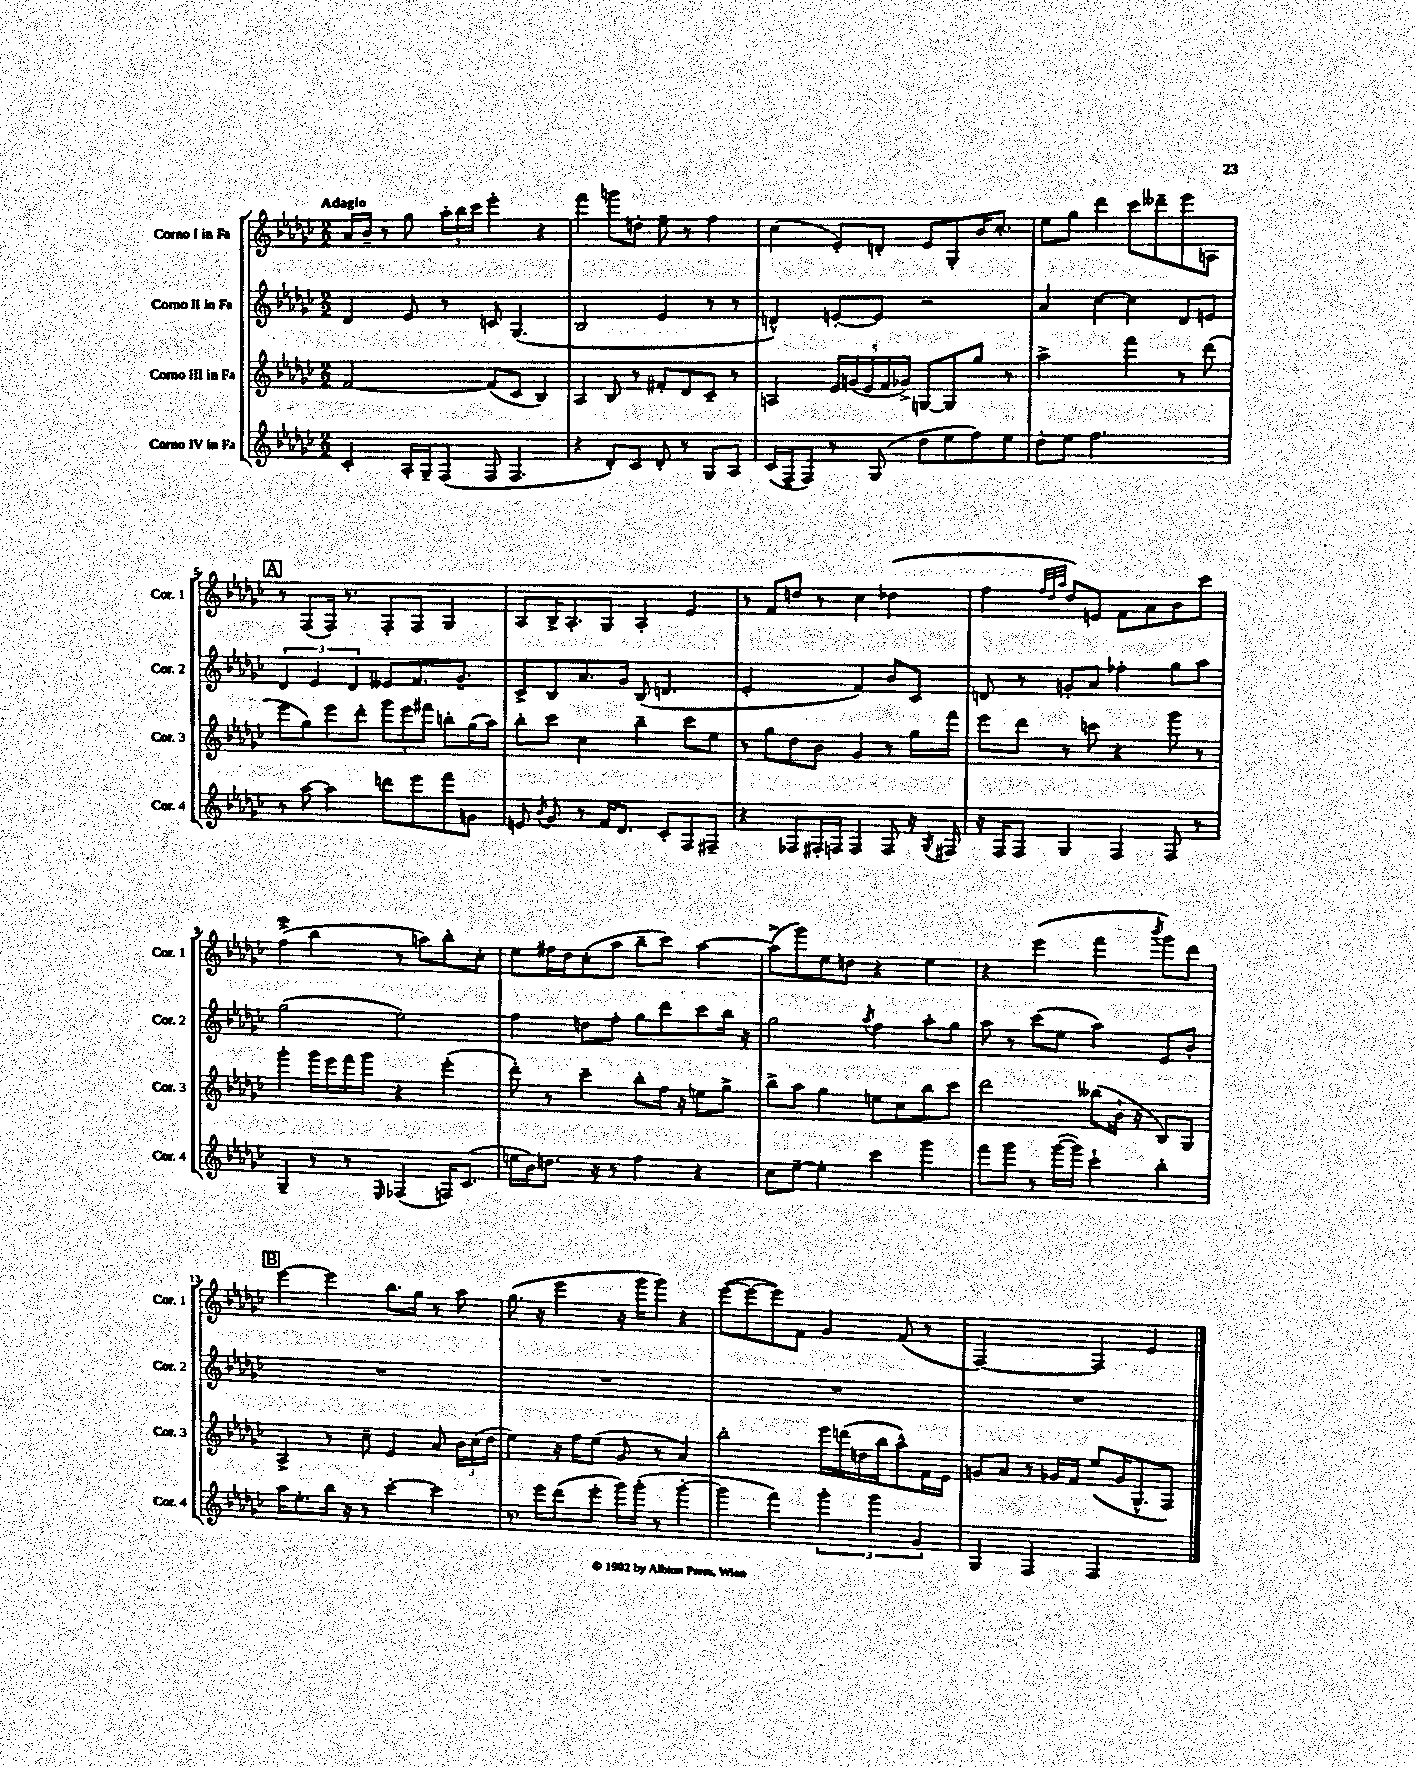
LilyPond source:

<<
\new StaffGroup <<
\new Staff = "s0" \with { instrumentName = "Corno I in Fa" shortInstrumentName = "Cor. 1" } {
    \clef treble \key ges \major \numericTimeSignature \time 2/2 \tempo "Adagio"
    \autoBeamOff aes'16[ bes'16]-- r8 ges''8 \tuplet 3/2 { aes''16[-. bes''16 ces'''16] } ees'''4-. r4 |
    f'''4 g'''8[ d''8]-. ees''8-- r8 f''4 |
    ces''4( ees'8[-.) d'8]-. ees'8[ ges8-. bes'16 ces''8.]-. |
    ees''8[ ges''8] des'''4 ces'''8[ deses'''8-- ees'''8 a8] |
    \mark \markup { \box "A" } r8 f8[( f16]) r8. f8[-. f8] ges4 |
    aes8[ bes16-> aes8.-. ges8] aes4-. ees'4 |
    r8 f'8[ d''8] r8 ces''4 des''4( |
    f''4 \grace { f''32[ des''32 aes''32] } des''8[) e'8] f'8[ aes'8 bes'8 ces'''8] |
    f''4->\mordent( bes''4 r8 a''8[) bes''8-. ces''8]-. |
    ees''8[ fis''16 des''16 ces''8-.( aes''8] bes''8[-- ces'''8]) aes''4~ |
    aes''8[->( ges'''8) ees''8 d''8] r4 ees''4 |
    r4 ees'''4( f'''4 \acciaccatura { bes'''8 } ges'''8[) des'''8] |
    \mark \markup { \box "B" } ees'''4~ ees'''4 bes''8.[ ges''16] r8 aes''8 |
    ges''8.( r16 ees'''4 r16 ges'''16[ ges'''8]) r4 |
    ees'''8[~( ees'''8~ ees'''8) f'8] ges'4 f'8( r8 |
    f2~) f4 ees'4 \bar "|." |
}
\new Staff = "s1" \with { instrumentName = "Corno II in Fa" shortInstrumentName = "Cor. 2" } {
    \clef treble \key ges \major \numericTimeSignature \time 2/2
    \autoBeamOff des'4 ees'8 r8 c'8 ges4.( |
    bes2 ees'4 r8 r8 |
    d'4-^) e'8[~-. e'8] r2 |
    aes'4 ces''4~ ces''4 des'8[ e'8] |
    \mark \markup { \box "A" } \tuplet 3/2 { des'4 ees'4 des'4 } eeses'8[ f'8. ges'8.]-- |
    ces'8[-> bes8 aes'8. ges'16] bes8( d'4. |
    ees'2-. f'4) bes'8[ ces'8] |
    d'8 r8 g'8[-. aes'8] fes''4-. ges''8[ aes''8] |
    ges''2( ees''2) |
    f''4 d''8[ f''8]-. ges''8[ des'''8 ces'''8 bes''16] r16 |
    ges''2 \acciaccatura { aes''8 } f''4 aes''8[-. ges''8] |
    aes''8 r8 ces'''8[( ees''8] aes''4) ees'8[ bes'8]-. |
    \mark \markup { \box "B" } R1 |
    R1 |
    R1 |
    R1 \bar "|." |
}
\new Staff = "s2" \with { instrumentName = "Corno III in Fa" shortInstrumentName = "Cor. 3" } {
    \clef treble \key ges \major \numericTimeSignature \time 2/2
    \autoBeamOff f'2~ f'8[( ces'8] bes4) |
    aes4 bes8 r8 fis'8[-. des'8 ces'8]-- r8 |
    a4 \tuplet 5/4 { ees'16[ g'16( ees'16 f'16 ges'16]->) } g8[~ g8 ges''8] r8 |
    aes''2-> f'''4 r8 des'''8( |
    \mark \markup { \box "A" } ees'''8[ ges''8) ees'''8 des'''8]-. \tuplet 3/2 { ges'''8[ ees'''8 fis'''8] } b''8[-. ges''16( aes''16]) |
    bes''8[-. ces'''8] ces''4 bes''4-- ces'''8[ ees''8] |
    r8 ges''8[ des''8 bes'8] ges'4 r8 ges''16[ f'''16] |
    ees'''8[ des'''8] r8 c'''8 r4 ges'''8 r8 |
    ges'''4-. ges'''16[ ees'''16 f'''16 ges'''16] r4 ees'''4-.( |
    des'''8-.) r8 ces'''4-- bes''8[-. f''16] r16 e''8[ ges''8]-> |
    bes''8[-> aes''8] ges''4 e''8[ ces''8 bes''8 ces'''8] |
    des'''2 beses''8[( bes'16]-! r16 bes8[) ges8] |
    \mark \markup { \box "B" } aes4-> r8 ces''8-- ees'4 aes'8 \tuplet 3/2 { bes'16[ ces''16( des''16] } |
    ees''4) r16 f''16[ ees''8]( ges'8 r8 aes'4) |
    bes''2-. ees'''16[ d'''16( d''16 bes''16 aes''8-^) f'16 ees'16] |
    g'8[ aes'8] r8 ges'16[ f'16] ees''8[( ges'16 ges8.-^ f8]) \bar "|." |
}
\new Staff = "s3" \with { instrumentName = "Corno IV in Fa" shortInstrumentName = "Cor. 4" } {
    \clef treble \key ges \major \numericTimeSignature \time 2/2
    \autoBeamOff ces'4-. aes16[-. ges16-- f8]( f8 f4. |
    r4 des'8[-.) ces'8] des'8-. r8 ges8[ aes8] |
    ces'16[( f16-- f8]) r8 ges8( des''8[ ees''8 f''8) ees''8] |
    des''8[-. ees''8] f''2. |
    \mark \markup { \box "A" } r8 aes''8~ aes''4 d'''8[ ees'''8 f'''8 g'8] |
    e'8 \acciaccatura { bes'8 } ges'8 r8 f'16[ des'8.] ces'8[-. f8 fis8]-- |
    r4 fes8[ fis16-. f16] f4 f8 r16 \acciaccatura { ges8 } fis16 |
    r16 f16[ f8] ges4 f4 f8 r8 |
    ges4-- r8 r8 \grace { ees16 } fes4( f16[) ces'8.]( |
    e''16[ bes'16) d''8.] r16 r8 f''4 r4 |
    ces''8[ ees''8]~-- ees''4-. ces'''4 ges'''4 |
    f'''8[ ges'''8] r8 ges'''16[~( ges'''16]) ces'''4-! bes''4-. |
    \mark \markup { \box "B" } aes''16[ ees''8.-. bes''16] r16 r8 ces'''4~-. ces'''4 |
    r8. ees'''16[ des'''8( ees'''8]-. ges'''16[) ges'''16]-.( r8 ges'''4~-. |
    ges'''4 f'''4) \tuplet 3/2 { ges'''4-. ges'''4 ges'4 } |
    ges4 f4 f2 \bar "|." |
}
>>
>>
